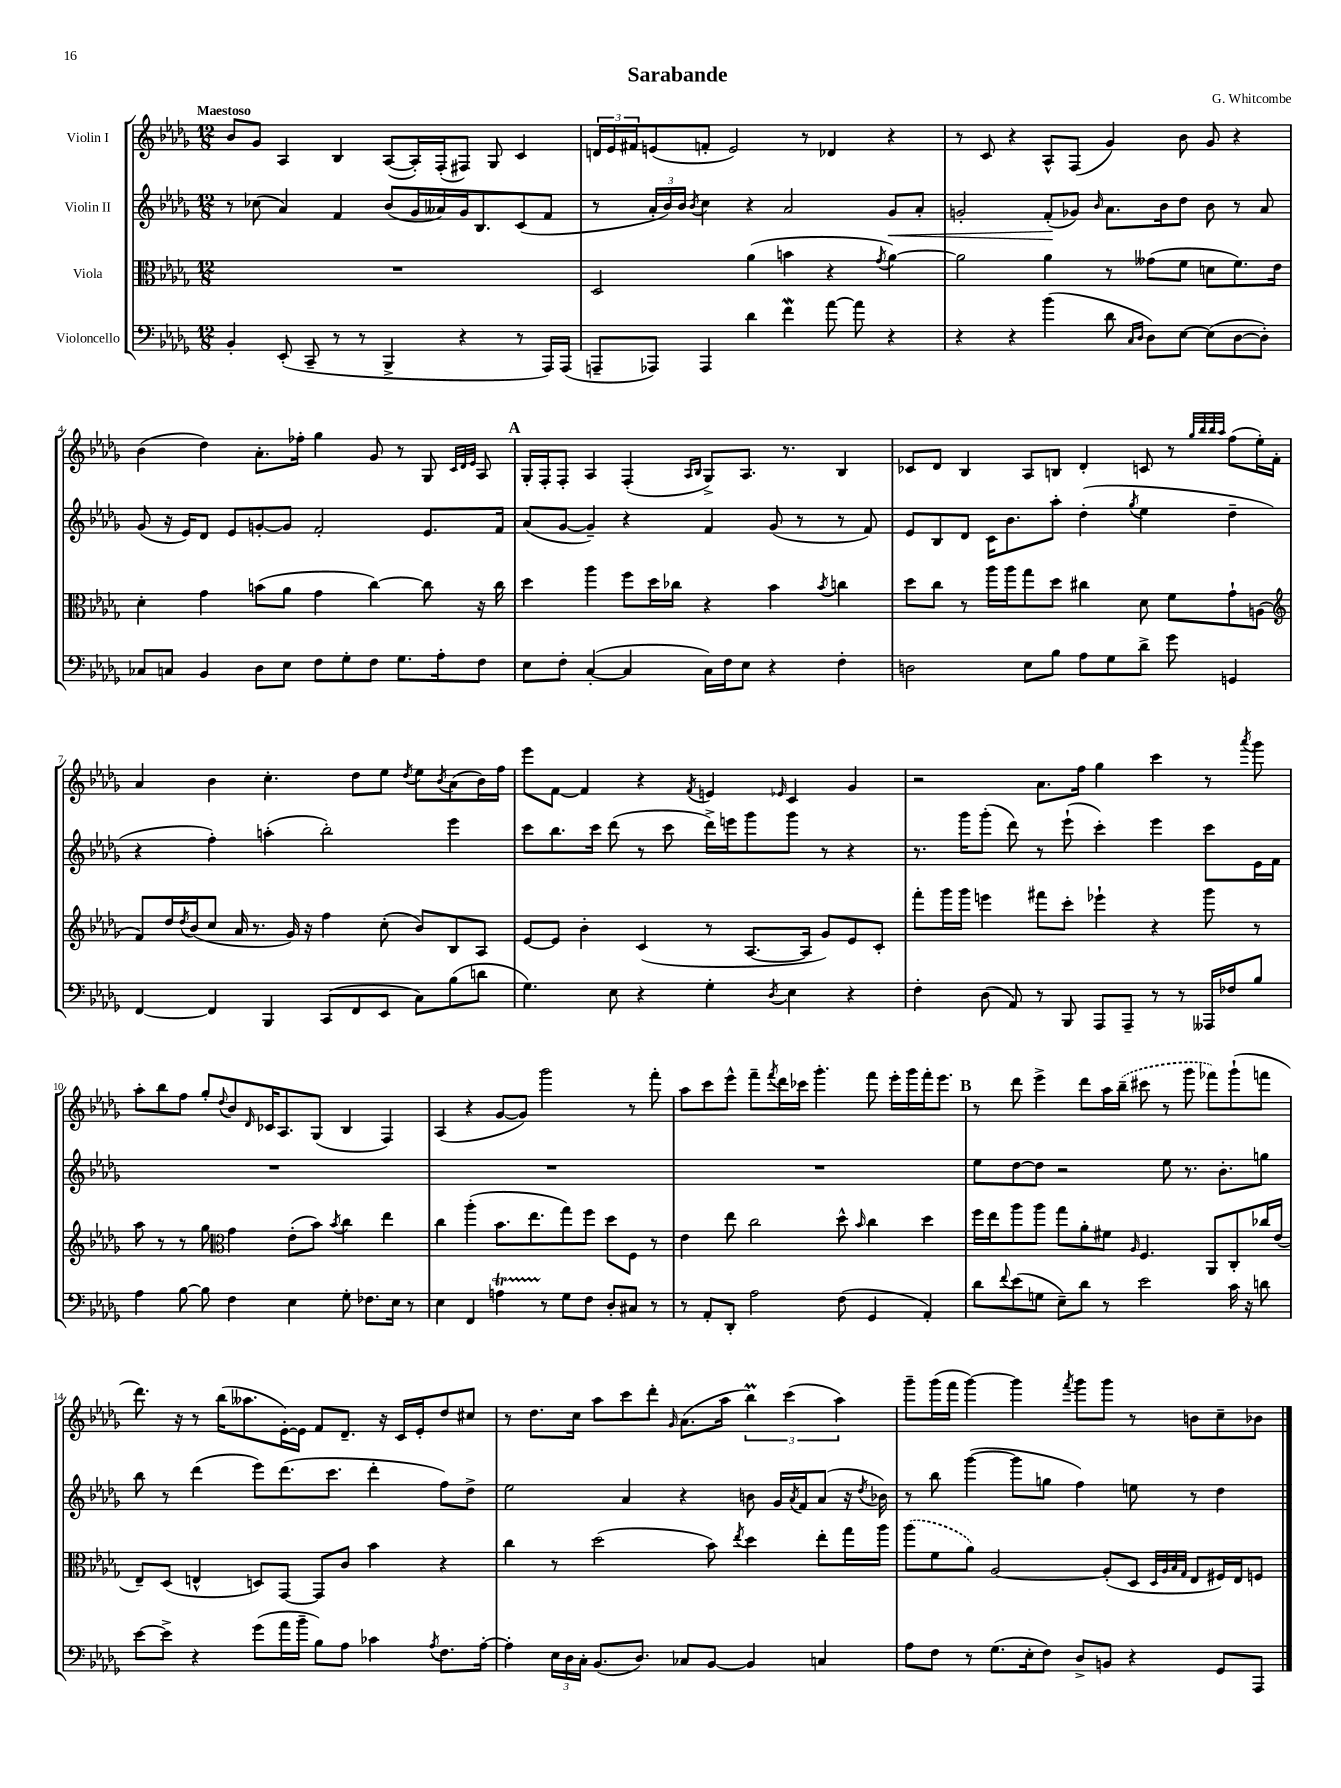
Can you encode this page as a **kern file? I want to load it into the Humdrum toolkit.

**kern	**kern	**kern	**kern
*staff4	*staff3	*staff2	*staff1
*clefF4	*clefC3	*clefG2	*clefG2
*k[b-e-a-d-g-]	*k[b-e-a-d-g-]	*k[b-e-a-d-g-]	*k[b-e-a-d-g-]
*M12/8	*M12/8	*M12/8	*M12/8
4BB-'/	1.r	8r	8b-/L
.	.	(8cc-\	8g-/J
(8EE-'/	.	4a-/)	4A-/
8CC~/	.	.	.
8r	.	4f/	4B-/
8r	.	.	.
4BBB-^/	.	(8b-/L	([8A-/L
.	.	16g-/L	16A-'/]L)
.	.	16a--/)	(16F'/J
4r	.	16g-/J	8F#/J)
.	.	8.B-/	.
.	.	.	8G-/
8r	.	(8c/	4c/
16AAA-/LL)	.	8f/J	.
(16AAA-/JJ	.	.	.
=	=	=	=
8AAA~/L	2D-/	8r	24d/LL
.	.	.	24e-/
.	.	.	24f#/J
8AAA-/J)	.	24a-'/LL	(8e/
.	.	24b-/)	.
.	.	24b-/JJ	.
.	.	8qb-/	.
4AAA-/	.	4cc\	8f'/J
.	.	.	2e/)
4d-\	(4a-\	4r	.
4f\	4b\	2a-/	.
.	.	.	8r
[8a-\	4r	.	4d-/
8a-\]	.	.	.
.	8qg-/	.	.
4r	[4a-\)	8g-/L	4r
.	.	8a-'/J	.
=	=	=	=
4r	2a-\]	2g'/	8r
.	.	.	8c/
4r	.	.	4r
(4b-\	4a-\	(8f'/L	8A-^^/L
.	.	8g-/J)	(8F/J
.	.	16qqb-/	.
8d-\	8r	8.a-\L	4g-/)
16qqC/LL	.	.	.
16qqD-/JJ	.	.	.
8D-\L)	(8g--\L	.	.
.	.	16b-\k	.
[8E-\J	8f\J	8dd-\J	8b-\
(8E-\]L	8d\L	8b-\	8g-/
[8D-\	8.f\)	8r	4r
8D-'\]J)	.	8a-/	.
.	16e-\Jk	.	.
=	=	=	=
8C-/L	4d-'\	(8g-/	(4b-\
8C/J	.	16r	.
.	.	16e-/LK)	.
4BB-/	4g-\	8d-/J	4dd-\)
.	.	8e-/L	.
8D-\L	(8b\L	[8g'/	8.a-'\L
8E-\J	8a-\J	8g/]J	.
.	.	.	16ff-'\Jk
8F\L	4g-\	2f'/	4gg-\
8G-'\	.	.	.
8F\J	[4cc\)	.	8g-/
8.G-\L	.	.	8r
.	8cc\]	8.e-/L	8G-/
16A-'\k	.	.	.
.	.	.	32qqc/LLL
.	.	.	32qqd-/
.	.	.	32qqe-/JJJ
8F\J	16r	.	8A-/
.	16cc\	16f/Jk	.
=	=	=	=
8E-\L	4dd-\	(8a-/L	16G-'/LL
.	.	.	16F'/J
8F'\J	.	[8g-/J	8F'/J
([4C'/	4aa-\	4g-~/])	4A-/
4C/]	8ff\L	4r	(4F'/
.	16dd-\L	.	.
.	16cc-\JJ	.	.
.	.	.	16qqA-/LL
.	.	.	16qqB-/JJ
16C\LL)	4r	4f/	8G-^/L)
16F\J	.	.	.
8E-\J	.	.	8.A-/J
4r	4b-\	(8g-/	.
.	.	.	8.r
.	.	8r	.
.	8qb-/	.	.
4F'\	4cc\	8r	4B-/
.	.	8f/)	.
=	=	=	=
2D\	8dd-\L	8e-/L	8c-/L
.	8cc\J	8B-/	8d-/J
.	8r	8d-/J	4B-/
.	16aa-\LL	16c\LK	.
.	16aa-\J	8.b-\	.
8E-\L	8gg-\	.	8A-/L
8B-\J	8dd-\J	8aa-'\J	8B/J
8A-\L	4cc#\	(4dd-'\	4d-'/
8G-\	.	.	.
.	.	8qgg-/	.
8d-^\J	8d-\	4ee-\	8c/
8g-\	8f\L	.	8r
.	.	.	32qqgg-/LLL
.	.	.	32qqbb-/
.	.	.	32qqbb-/
.	.	.	32qqaa-/JJJ
4GG/	8g-`\	4dd-~\	(8ff\L
.	(8A\J	.	16ee-'\L)
.	.	.	16f'\JJ
=	=	=	=
*	*clefG2	*	*
[4FF/	8f/L)	4r	4a-/
.	16dd-/L	.	.
.	8qdd-/	.	.
.	(16b-/J	.	.
4FF/]	8cc/J	4ff'\)	4b-\
.	16a-/	.	.
.	8.r	.	.
4BBB-/	.	(4aa'\	4.cc'\
.	16g-/)	.	.
.	16r	.	.
(8CC/L	4ff\	2bb-'\)	.
8FF/	.	.	8dd-\L
8EE-/J	(8cc'\	.	8ee-\J
.	.	.	8qdd-/
8C\L)	8b-/L)	.	8ee-\L
.	.	.	8qb-/
(8B-\	8B-/	4eee-\	(8a-\
8d\J	8A-/J	.	16b-\L)
.	.	.	16ff\JJ
=	=	=	=
4.G-\)	[8e-/L	8ccc\L	8eee-\L
.	8e-/]J	8.bb-\	[8f\J
.	4b-'\	.	4f/]
.	.	16ccc\Jk	.
8E-\	.	(8ddd-\	.
4r	(4c/	8r	4r
.	.	8ccc\	.
.	.	.	8qf/
4G-'\	8r	16ddd-^\LL)	4e/
.	.	16eee\J	.
.	[8.A-/L	8ggg-\	.
8qD-/	.	.	16qqe-/
4E-\	.	8ggg-\J	4c/
.	16A-/]Jk	.	.
.	8g-/L)	8r	.
4r	8e-/	4r	4g-/
.	8c'/J	.	.
=	=	=	=
4F'\	8fff'\L	8.r	2r
.	16ggg-\L	.	.
.	16ggg-\JJ	16ggg-\LK	.
(8D-\	4eee\	(8ggg-'\J	.
8AA-/)	.	8ddd-\)	.
8r	8fff#\L	8r	8.a-\L
8BBB-/	8ccc'\J	(8eee-`\	.
.	.	.	16ff\Jk
8AAA-/L	4eee-`\	4ccc'\)	4gg-\
8AAA-~/J	.	.	.
8r	4r	4eee-\	4ccc\
8r	.	.	.
16AAA--/LL	8ggg-\	8ccc\L	8r
16F-/J	.	.	.
.	.	.	8qaaa-/
8B-/J	8r	16e-\L	8ggg-\
.	.	16f\JJ	.
=	=	=	=
4A-\	8aa-\	1.r	8aa-'\L
.	8r	.	8bb-\
[8B-\	8r	.	8ff\J
8B-\]	8gg-\	.	8gg-'/L
*	*clefC3	*	*
.	.	.	8qqdd-/
4F\	4g-\	.	8b-/
.	.	.	16qqd-/
.	.	.	16c-/K
.	.	.	8.A-/
4E-\	(8e-'\L	.	.
.	8b-\J)	.	(8G-/J
.	8qb-/	.	.
8G-'\	4cc\	.	4B-/
8.F-\L	.	.	.
.	4ee-\	.	4F/)
16E-\Jk	.	.	.
8r	.	.	.
=	=	=	=
4E-\	4cc\	1.r	(4A-/
4FF/	(4aa-'\	.	4r
4A\	8.b-\L	.	[8g-/L
.	.	.	8g-/]J)
.	8.ee-\	.	.
8r	.	.	2ggg-\
8G-\L	8gg-\)	.	.
8F\J	8ff\J	.	.
8D-'/L	8dd-\L	.	.
8C#/J	8F\J	.	8r
8r	8r	.	8fff'\
=	=	=	=
8r	4e-\	1.r	8aa-\L
8AA-'/L	.	.	8ccc\
8DD-'/J	8ee-\	.	8eee-^^\J
2A-\	2cc\	.	8fff~\L
.	.	.	8qfff/
.	.	.	16ddd-\L
.	.	.	16ccc-\JJ
.	.	.	4.ggg-'\
(8F\	8dd-^^\	.	.
.	16qqb-/	.	.
4GG-/	4cc\	.	8fff\
.	.	.	16eee-'\LL
.	.	.	16ggg-\
4AA-'/)	4dd-\	.	16fff'\J
.	.	.	8.eee-\J
=	=	=	=
8d-\L	16ff\LL	8ee-\L	8r
.	16ee-\J	.	.
8qqf/	.	.	.
(8e-\	8aa-\	[8dd-\	8ddd-\
8G\J	8aa-\J	8dd-\]J	4eee-^\
8E-~\L)	8gg-\L	2r	.
8d-\J	8a-'\	.	8ddd-\L
8r	8f#\J	.	16aa-\L
.	.	.	(16bb-~\JJ
.	16qqA-/	.	.
2e-\	4.F/	.	8ccc#\
.	.	8ee-\	8r
.	.	8.r	8ggg-\
.	8AA-/L	.	8fff-\L)
.	.	8.b-'\L	.
16c\	8C'/	.	(8ggg-`\
16r	.	.	.
8d\	16cc-/L	8gg\J	8fff\J
.	(16e-/JJ	.	.
=	=	=	=
[8e-\L	8E-~/L)	8bb-\	8.ddd-\)
8e-^\]J	(8D-/J	8r	.
.	.	.	16r
4r	4E^^/	(4ddd-\	8r
.	.	.	(16bb-\LK
.	.	.	8.aa--\
(8g-\L	8D/L)	8eee-\L)	.
16a-\L	[8GG-/J	(8.ddd-\	[16e-'\L)
16b-~\JJ	.	.	16e-\]JJ
8B-\L)	8GG-/]L	.	8f/L
.	.	8.ccc\J	.
8A-\J	8c/J	.	8.d-~/J
4c-\	4b-\	4ddd-'\	.
.	.	.	16r
.	.	.	16c/LL
.	.	.	16e-'/J
8qA-/	.	.	.
8.F\L	4r	8ff\L)	8dd-/
.	.	8dd-^\J	8cc#/J
[16A-'\Jk	.	.	.
=	=	=	=
4A-'\]	4cc\	2ee-\	8r
.	.	.	8.dd-\L
24E-\LL	8r	.	.
24D-\	.	.	.
.	.	.	16cc\Jk
24C'\JJ	.	.	.
(8.BB-/L	(2dd-\	.	8aa-\L
.	.	4a-/	8ccc\
8.D-/J)	.	.	.
.	.	.	8ddd-'\J
.	.	.	16qqg-/
8C-/L	.	4r	(8.a-\L
[8BB-/J	8b-\)	.	.
.	.	.	16aa-\Jk
.	8qee-/	.	.
4BB-/]	4dd-\	8b\	6bb-\)
.	.	16g-/LL	.
.	.	.	(6ccc\
.	.	8qa-/	.
.	.	16f/J	.
4C/	8ee-'\L	(8a-/J	.
.	.	.	6aa-\)
.	16gg-\L	16r	.
.	.	8qdd-/	.
.	16aa-\JJ	16b-\)	.
=	=	=	=
8A-\L	(8aa-\L	8r	8ggg-~\L
8F\J	8f\	8bb-\	(16ggg-\L
.	.	.	16fff\JJ
8r	8a-\J)	([4ggg-\	[4ggg-\)
(8.G-\L	[2A-/	.	.
.	.	8ggg-\]L	4ggg-\]
16E-'\k	.	.	.
8F\J)	.	8gg\J	.
.	.	.	8qfff/
8D-^/L	.	4ff\)	8ggg-\L
8BB/J	(8A-'/]L	.	8ggg-\J
4r	8D-/J	8ee\	8r
.	32qqD-/LLL	.	.
.	32qqA-/	.	.
.	32qqB-/	.	.
.	32qqG-/JJJ	.	.
.	8E-/L	8r	8b\L
8GG-/L	16F#/L)	4dd-\	8cc~\
.	16E-/J	.	.
8AAA-/J	8F/J	.	8b-\J
==	==	==	==
*-	*-	*-	*-
